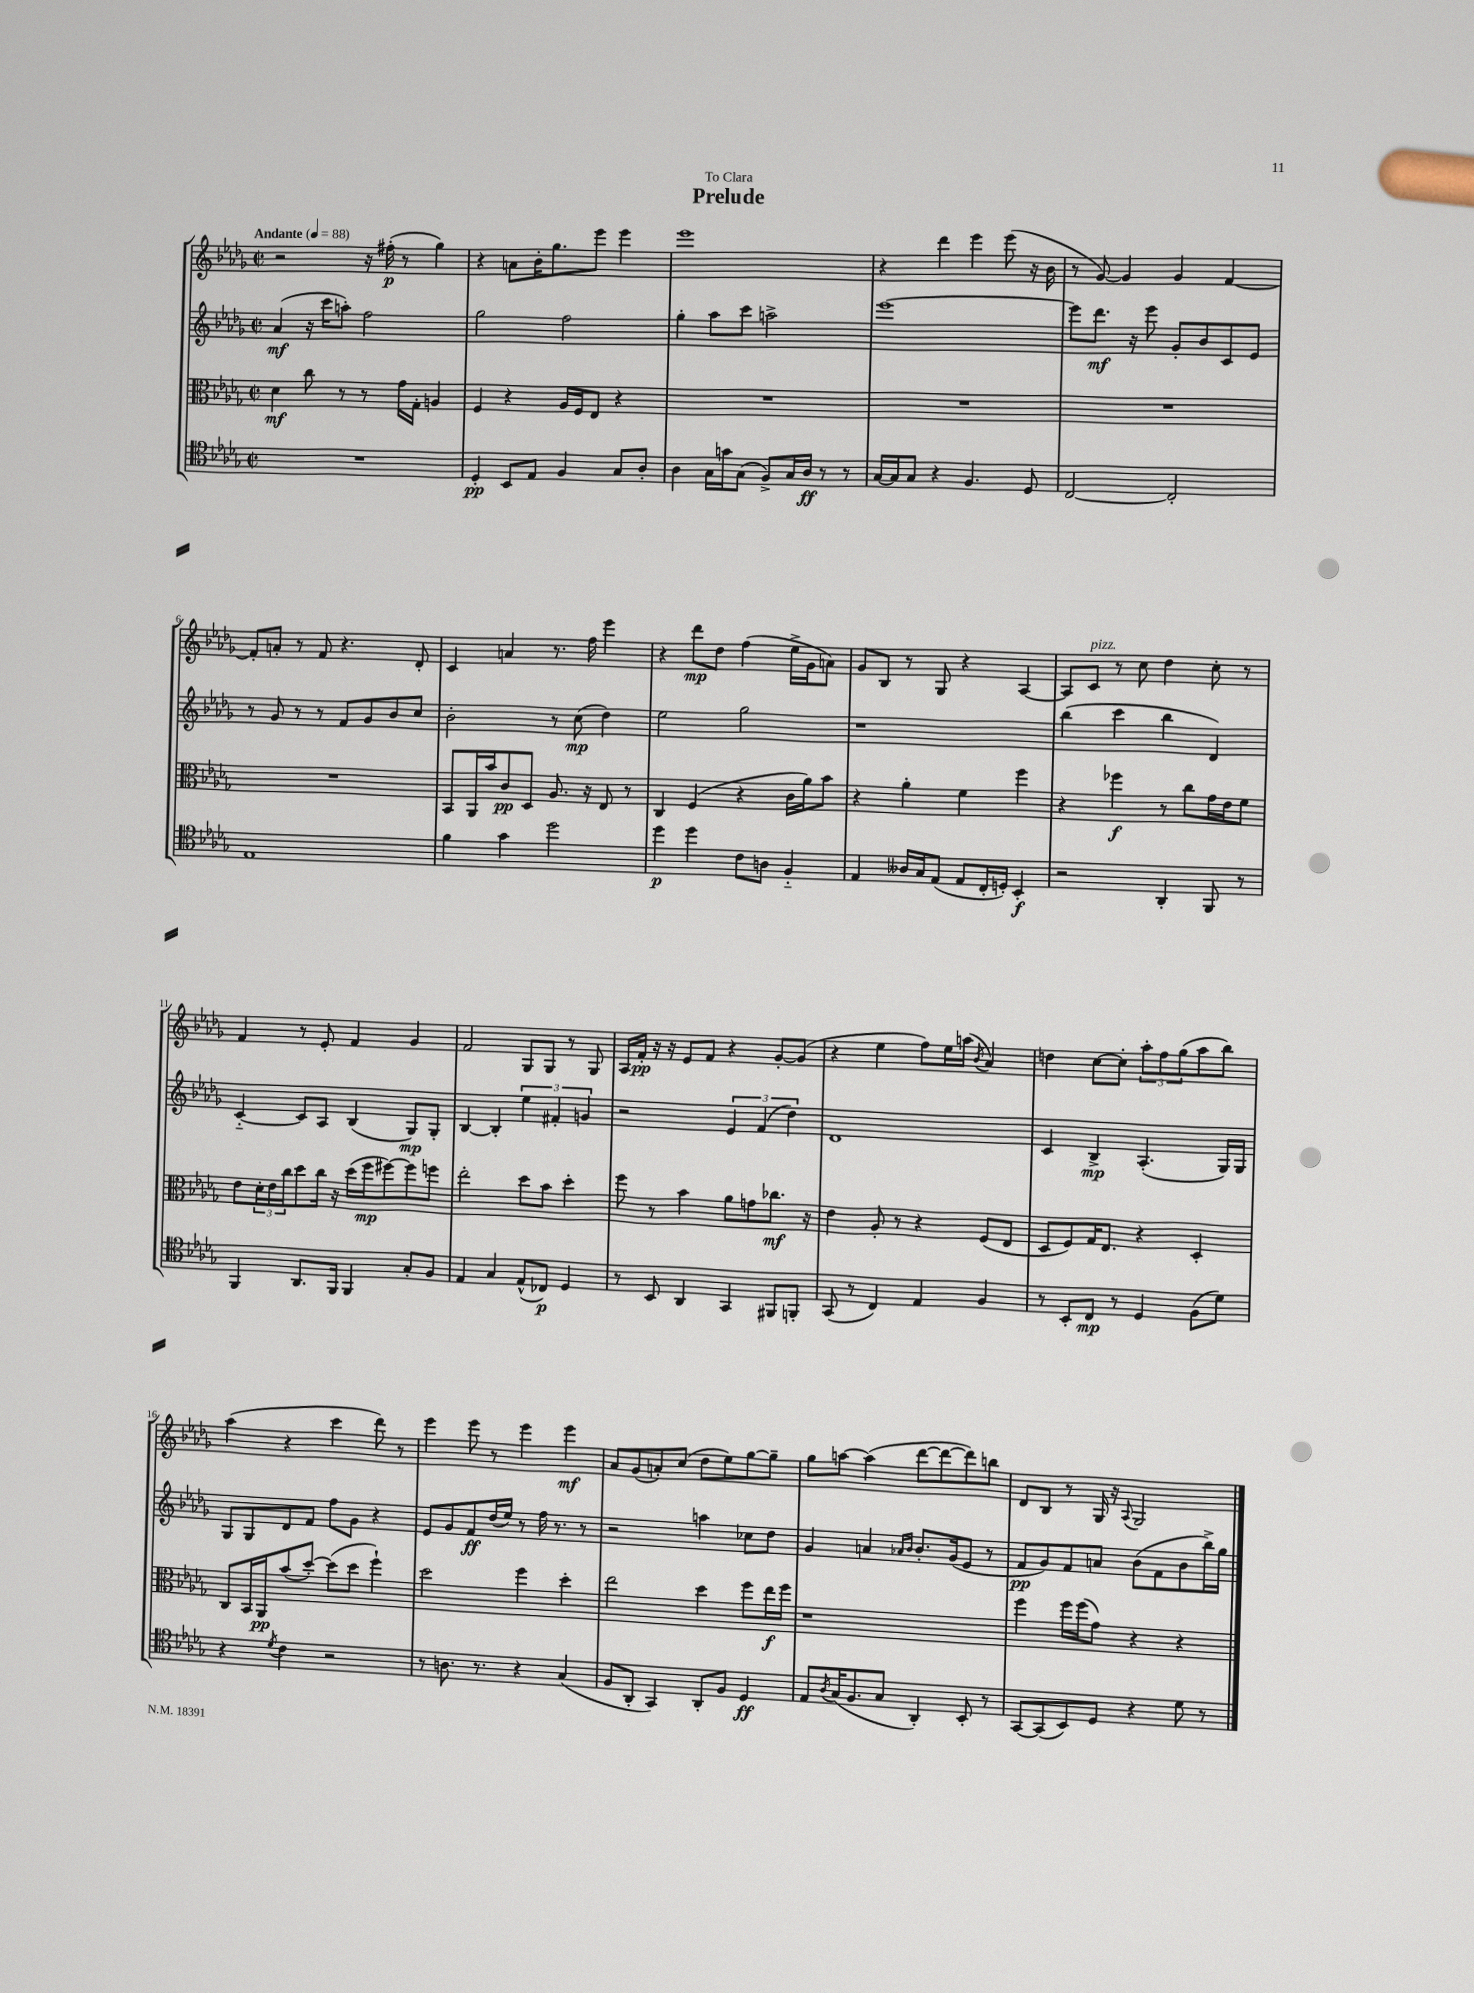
\header { title = "Prelude" dedication = "To Clara" }
<<
\new StaffGroup <<
\new Staff = "s0" {
    \clef treble \key des \major \defaultTimeSignature \time 2/2 \tempo "Andante" 4 = 88
    r2 r16 fis''16-.\p( r8 ges''4) |
    r4 a'8 bes'16-. ges''8. ees'''8 ees'''4 |
    ees'''1 |
    r4 des'''4 ees'''4 ees'''8( r16 bes'16 |
    r8 ges'8~) ges'4 ges'4 f'4~ |
    f'8-. a'8-. r8 f'8 r4. des'8-. |
    c'4 a'4 r8. f''16 ees'''4 |
    r4 des'''8\mp des''8 f''4( ees''16-> ges'16 a'8) |
    ges'8 bes8 r8 ges8 r4 aes4~ |
    aes8 c'8^\markup { \italic "pizz." } r8 c''8 des''4 c''8-. r8 |
    f'4 r8 ees'8-. f'4 ges'4 |
    f'2 ges8 ges8 r8 ges8 |
    aes16 f'16-.\pp r16 r16 ees'8 f'8 r4 ges'8~-. ges'8( |
    r4 ees''4 f''8) ees''16 a''16( \acciaccatura { bes'8 } aes'4) |
    d''4 c''8~ c''8-. \tuplet 3/2 { aes''8-. f''8 ges''8( } aes''8 bes''8) |
    aes''4( r4 c'''4 des'''8) r8 |
    ees'''4 ees'''8 r8 ees'''4 ees'''4\mf |
    aes'8 ges'8( a'8-.) c''8( des''8 ees''8) ges''8~ ges''8-- |
    ges''8 a''8~ a''4( des'''8~ des'''8~ des'''8) b''8 |
    des'8 bes8 r8 ges16 r16 \appoggiatura { aes8 } ges2 \bar "|." |
}
\new Staff = "s1" {
    \clef treble \key des \major \defaultTimeSignature \time 2/2
    aes'4\mf( r16 c'''16 a''8-.) f''2 |
    ges''2 f''2 |
    ges''4-. aes''8 c'''8 a''2-> |
    ees'''1~ |
    ees'''8 des'''8.\mf r16 ees'''8 ges'8-. bes'8 c'8 ees'8 |
    r8 ges'8 r8 r8 f'8 ges'8 bes'8 c''8 |
    bes'2-. r8 c''8\mp( des''4) |
    ees''2 ges''2 |
    r1 |
    bes''4( c'''4 bes''4 des'4) |
    c'4~-_ c'8 aes8 bes4( ges8\mp) ges8-. |
    bes4~ bes4-. \tuplet 3/2 { ees''4 fis'4-. g'4 } |
    r2 \tuplet 3/2 { ees'4 f'4( des''4) } |
    des'1 |
    c'4 bes4->\mp aes4.-.( ges16) ges16 |
    ges8 ges8 des'8 f'8 f''8 ges'8 r4 |
    ees'8 ges'8 f'8\ff des''16( ees''16) r8 f''16 r8. r8 |
    r2 a''4 ces''8 des''8 |
    ges'4 a'4 \grace { aes'16 bes'16 } bes'8.-. ges'16( ees'8 r8 |
    f'8\pp ges'8) f'8 a'8 bes'8( f'8 bes'8 bes''16->) ges''16 \bar "|." |
}
\new Staff = "s2" {
    \clef alto \key des \major \defaultTimeSignature \time 2/2
    des'4\mf c''8 r8 r8 ges'16 ges16-. a4 |
    f4 r4 aes16 f16 ees8 r4 |
    R1 |
    R1 |
    R1 |
    R1 |
    bes,8 aes,16 bes'16 c'8\pp des8 aes8. r16 ees8 r8 |
    c4 f4( r4 c'16 aes'16) bes'8 |
    r4 aes'4-. f'4 f''4 |
    r4 fes''4\f r8 c''8 ges'16 ees'16 f'8 |
    ees'8 \tuplet 3/2 { des'16-. ees'16 c''16 } des''8 c''16 r16 des''16( f''16\mp fis''8~) fis''8 f''8 |
    ees''2-. des''8 bes'8 des''4-. |
    f''8 r8 bes'4 aes'8 g'8 ces''8.\mf r16 |
    ees'4 aes8-. r8 r4 f8( ees8 |
    des8 f8) ges16 ees8. r4 des4-. |
    c8 bes,16 aes,16\pp bes'8( des''8~-.) des''8( des''8 f''4-!) |
    des''2 f''4 des''4-. |
    ees''2 des''4 f''8 ees''16\f f''16 |
    r1 |
    f''4 f''16 f''16( ges'8) r4 r4 \bar "|." |
}
\new Staff = "s3" {
    \clef tenor \key des \major \defaultTimeSignature \time 2/2
    R1 |
    des4-.\pp bes,8 ees8 f4 ges8 aes8-. |
    aes4 ges16 g'16 ges8( f8->) ges16 aes16\ff r8 r8 |
    ges16~ ges16 ges8 r4 f4. des8 |
    c2~ c2-. |
    ees1 |
    f'4 ges'4 des''2 |
    des''4\p des''4 c'8 a8 f4-_ |
    ees4 aeses16 ges16 ees8( ees8 c16-. d16-.) bes,4-.\f |
    r2 aes,4-. f,8 r8 |
    f,4 aes,8. f,16 f,4 ges8-. f8 |
    ees4 ges4 ees8-^( ces8\p) des4 |
    r8 bes,8 aes,4 ges,4 fis,8 f,8-. |
    ges,8( r8 c4) ees4 f4 |
    r8 bes,8-. c8\mp r8 des4 f8( des'8) |
    r4 \acciaccatura { des'8 } c'4 r2 |
    r8 a8. r8. r4 ges4( |
    f8 aes,8-. ges,4) aes,8-. f8 des4\ff |
    ees8 \acciaccatura { aes8 } ges16( f8. ges8 aes,4-.) bes,8-. r8 |
    ges,8~ ges,8( bes,8) des8 r4 des'8 r8 \bar "|." |
}
>>
>>
